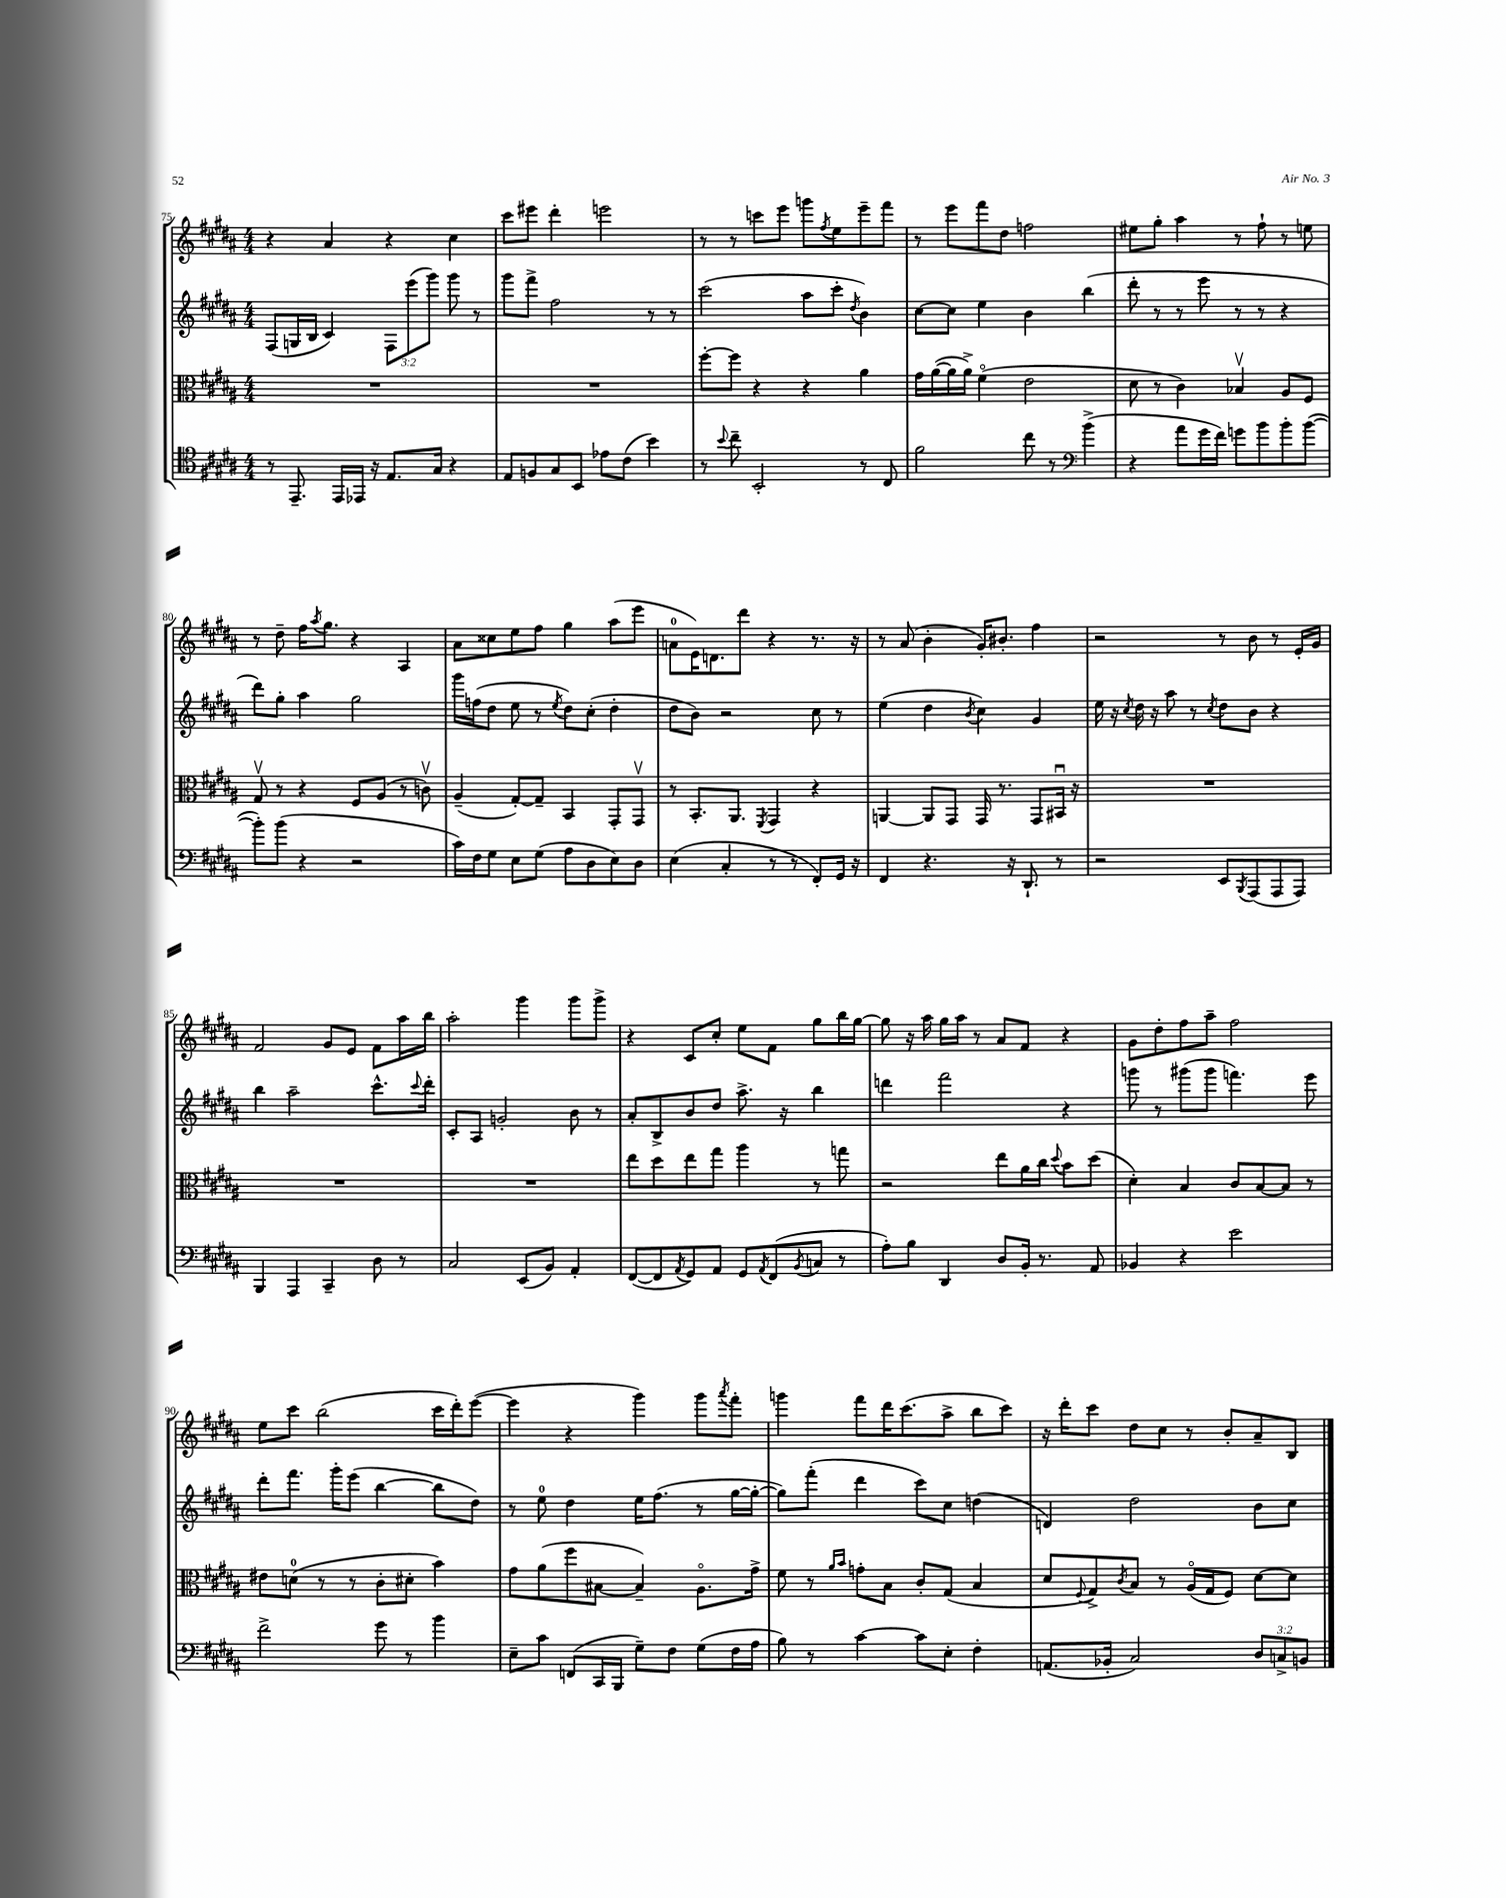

**kern	**kern	**kern	**kern
*part4	*part3	*part2	*part1
*staff4	*staff3	*staff2	*staff1
*clefC4	*clefC3	*clefG2	*clefG2
*k[f#c#g#d#a#]	*k[f#c#g#d#a#]	*k[f#c#g#d#a#]	*k[f#c#g#d#a#]
*M4/4	*M4/4	*M4/4	*M4/4
=75	=75	=75	=75
8r	1r	(8F#/L	4r
8.EE~/	.	16Gn/L	.
.	.	16B/JJ	.
.	.	4c#/)	4a#/
16EE/LL	.	.	.
16EE-X/JJ	.	.	.
16r	.	.	.
8.E/L	.	12F#\L	4r
.	.	(12eee\	.
.	.	12ggg#\J)	.
16G#/Jk	.	.	.
4r	.	8ggg#\	4cc#\
.	.	8r	.
=76	=76	=76	=76
8E/L	1r	8ggg#\L	8ccc#\L
8Fn/	.	8fff#^\J	8eee#X\J
8G#/	.	2ff#\	4ddd#'\
8BB/J	.	.	.
8e-X\L	.	.	2eeen\
(8c#\J	.	.	.
4b\)	.	8r	.
.	.	8r	.
=77	=77	=77	=77
8r	[8ff#'\L	(2ccc#\	8r
8qqb/	.	.	.
8cc#~\	8ff#\J]	.	8r
2BB'/	4r	.	8cccn\L
.	.	.	8eee\J
.	4r	8aa#\L	8gggn\L
.	.	.	8qff#/
.	.	8ccc#'\J	8ee\
.	.	8qdd#/	.
8r	4a#\	4b\)	8eee~\
8C#/	.	.	8fff#\J
=78	=78	=78	=78
2f#\	16g#\LL	[8cc#\L	8r
.	([16a#\	.	.
.	16a#\]	8cc#\J]	8eee\L
.	16a#^\JJ)	.	.
.	(4f#\	4ee\	8fff#\
.	.	.	8dd#\J
8cc#\	2e\	4b\	2ffn\
8r	.	.	.
*clefF4	*	*	*
(4b^\	.	(4bb\	.
=79	=79	=79	=79
4r	8d#\	8ddd#'\	8ee#X\L
.	8r	8r	8gg#'\J
8a#\L	4c#\)	8r	4aa#\
16g#\L	.	8eee\	.
16f#\JJ)	.	.	.
8gn\L	4B-Xv/	8r	8r
8b\	.	8r	8ff#`\
8b'\	8A#/L	4r	8r
([8b\J	8F#/J	.	8een\
!!LO:LB:g=z
=80	=80	=80	=80
8b'\L])	8G#v/	8ddd#\L)	8r
(8b\J	8r	8gg#'\J	8dd#~\
4r	4r	4aa#\	16ff#\KL
.	.	.	8qaa#/
.	.	.	8.gg#\J
2r	8F#/L	2gg#\	4r
.	(8A#/J	.	.
.	8r	.	4A#/
.	8cnv\)	.	.
=81	=81	=81	=81
16c#\LL)	(4A#~/	16ggg#\LL	8a#\L
16F#\J	.	(16ffn\J	.
8G#\J	.	8dd#\J	8cc##X\
8E\L	[8G#'/L)	8ee\	8ee\
(8G#\J	8G#~/J]	8r	8ff#\J
.	.	8qee/	.
8A#\L	4BB/	8dd#\L)	4gg#\
8D#\	.	(8cc#'\J	.
8E\)	8GG#'/L	4dd#'\	(8aa#\L
8D#\J	8GG#v/J	.	8eee\J
=82	=82	=82	=82
(4E\	8r	8dd#\L	8an\L
.	8.BB'/L	8b\J)	16e\K)
.	.	.	8.dn\
4C#'/	.	2r	.
.	8.AA#/J	.	.
.	.	.	8ddd#\J
.	8qFF#/	.	.
8r	4GG#/	.	4r
8r	.	.	.
8FF#'/L)	4r	8cc#\	8.r
16GG#/Jk	.	8r	.
16r	.	.	16r
=83	=83	=83	=83
4FF#/	[4AAn/	(4ee\	8r
.	.	.	(8a#/
4.r	8AA/L]	4dd#\	4b'\
.	8GG#/J	.	.
.	.	8qb/	.
.	16GG#/	4cc#\)	16g#'/KL)
.	8.r	.	8.b#X'/J
16r	.	.	.
8.DD#`/	.	.	.
.	8GG#/L	4g#/	4ff#\
8r	16BB#Xu/Jk	.	.
.	16r	.	.
=84	=84	=84	=84
2r	1r	16ee\	2r
.	.	16r	.
.	.	8qcc#/	.
.	.	16dd#\	.
.	.	16r	.
.	.	8aa#\	.
.	.	8r	.
.	.	8qcc#/	.
8EE/L	.	8dd#\L	8r
8qBBB/	.	.	.
(8AAA#/	.	8b\J	8b\
8AAA#/	.	4r	8r
8AAA#/J)	.	.	16e'/LL
.	.	.	16g#/JJ
!!LO:LB:g=z
=85	=85	=85	=85
4BBB/	1r	4bb\	2f#/
4AAA#/	.	2aa#~\	.
4CC#~/	.	.	8g#/L
.	.	.	8e/J
8D#\	.	8.ccc#^^\L	8f#\L
8r	.	.	16aa#\L
.	.	8qqccc#/	.
.	.	16ddd#'\Jk	16bb\JJ
=86	=86	=86	=86
2C#/	1r	8c#'/L	2aa#'\
.	.	8A#/J	.
.	.	2gn'/	.
(8EE/L	.	.	4ggg#\
8BB/J)	.	.	.
4AA#'/	.	8b\	8ggg#\L
.	.	8r	8ggg#^\J
=87	=87	=87	=87
([8FF#/L	8ee\L	8a#'/L	4r
8FF#/]	8dd#\	8B^/	.
8qAA#/	.	.	.
8GG#/)	8ee\	8b/	8c#/L
8AA#/J	8gg#\J	8dd#/J	8cc#'/J
8GG#/L	4aa#\	8.aa#^\	8ee\L
8qAA#/	.	.	.
(8FF#/	.	.	8f#\J
.	.	16r	.
8qBB/	.	.	.
8Cn/J	8r	4bb\	8gg#\L
8r	8ggn\	.	16bb\L
.	.	.	[16gg#\JJ
=88	=88	=88	=88
8A#'\L)	2r	4dddn\	8gg#\]
8B\J	.	.	16r
.	.	.	16aa#\
4DD#/	.	2fff#\	16gg#\LL
.	.	.	16aa#\JJ
.	.	.	8r
8D#/L	8ee\L	.	8a#/L
16BB'/Jk	16a#\L	.	8f#/J
8.r	16cc#\JJ	.	.
.	8qqdd#/	.	.
.	8b\L	4r	4r
8AA#/	(8dd#\J	.	.
=89	=89	=89	=89
4BB-X/	4d#'\)	8gggn\	8g#\L
.	.	8r	8dd#'\
4r	4B/	(8ggg#X\L	8ff#\
.	.	8ggg#\J	8aa#~\J
2e\	8c#/L	4.fffn\)	2ff#\
.	[8B/	.	.
.	8B/J]	.	.
.	8r	8eee\	.
!!LO:LB:g=z
=90	=90	=90	=90
2f#^\	8e#X\L	8ddd#'\L	8ee\L
.	(8dn\J	8.fff#\J	8ccc#\J
.	8r	.	(2bb\
.	.	16ggg#'\KL	.
.	8r	(8eee\J	.
8g#\	8c#'\L	[4bb\	.
8r	8d#X'\J	.	.
4b\	4b\)	8bb\L]	16ccc#\LL
.	.	.	16ddd#'\J)
.	.	8dd#\J)	([8eee\J
=91	=91	=91	=91
8E~\L	8g#\L	8r	4eee\]
8c#\J	(8a#\	8ee\	.
(8FFn/L	8ff#\	4dd#\	4r
16CC#/L	[8B#X\J	.	.
16BBB/JJ	.	.	.
8G#~\L)	4B#~/])	16ee\KL	4ggg#\)
.	.	(8.ff#\J	.
8F#\J	.	.	.
(8G#\L	8.A#\L	8r	8ggg#\L
.	.	.	8qaaa#/
16F#\L	.	[16gg#\LL	8fff#'\J
16A#\JJ	16g#^\Jk	16gg#'\JJ_	.
=92	=92	=92	=92
8B\)	8f#\	8gg#\L])	4gggn\
8r	8r	(8fff#'\J	.
.	16qqa#/LL	.	.
.	16qqb/JJ	.	.
[4c#\	8gn'\L	4ddd#\	8fff#\L
.	8B\J	.	16ddd#\K
.	.	.	(8.ccc#\
8c#\L]	8c#'/L	8ccc#\L)	.
8E'\J	(8G#/J	8cc#\J	8aa#^\J
4F#'\	4B/	(4ddn\	8bb\L
.	.	.	8ccc#\J)
=93	=93	=93	=93
(8.AAn/L	8d#/L	4dn/)	16r
.	.	.	16ddd#'\KL
.	8qqF#/	.	.
.	8G#^/)	.	8ccc#\J
16BB-X'/Jk	.	.	.
.	8qc#/	.	.
2C#/)	8B/J	2dd#\	8dd#\L
.	8r	.	8cc#\J
.	(16A#/LL	.	8r
.	16G#/J	.	.
.	8F#/J)	.	8b'/L
12D#/L	[8d#\L	8b\L	8a#~/
12Cn^/	.	.	.
.	8d#\J]	8cc#\J	8B/J
12BBn/J	.	.	.
==	==	==	==
*-	*-	*-	*-
